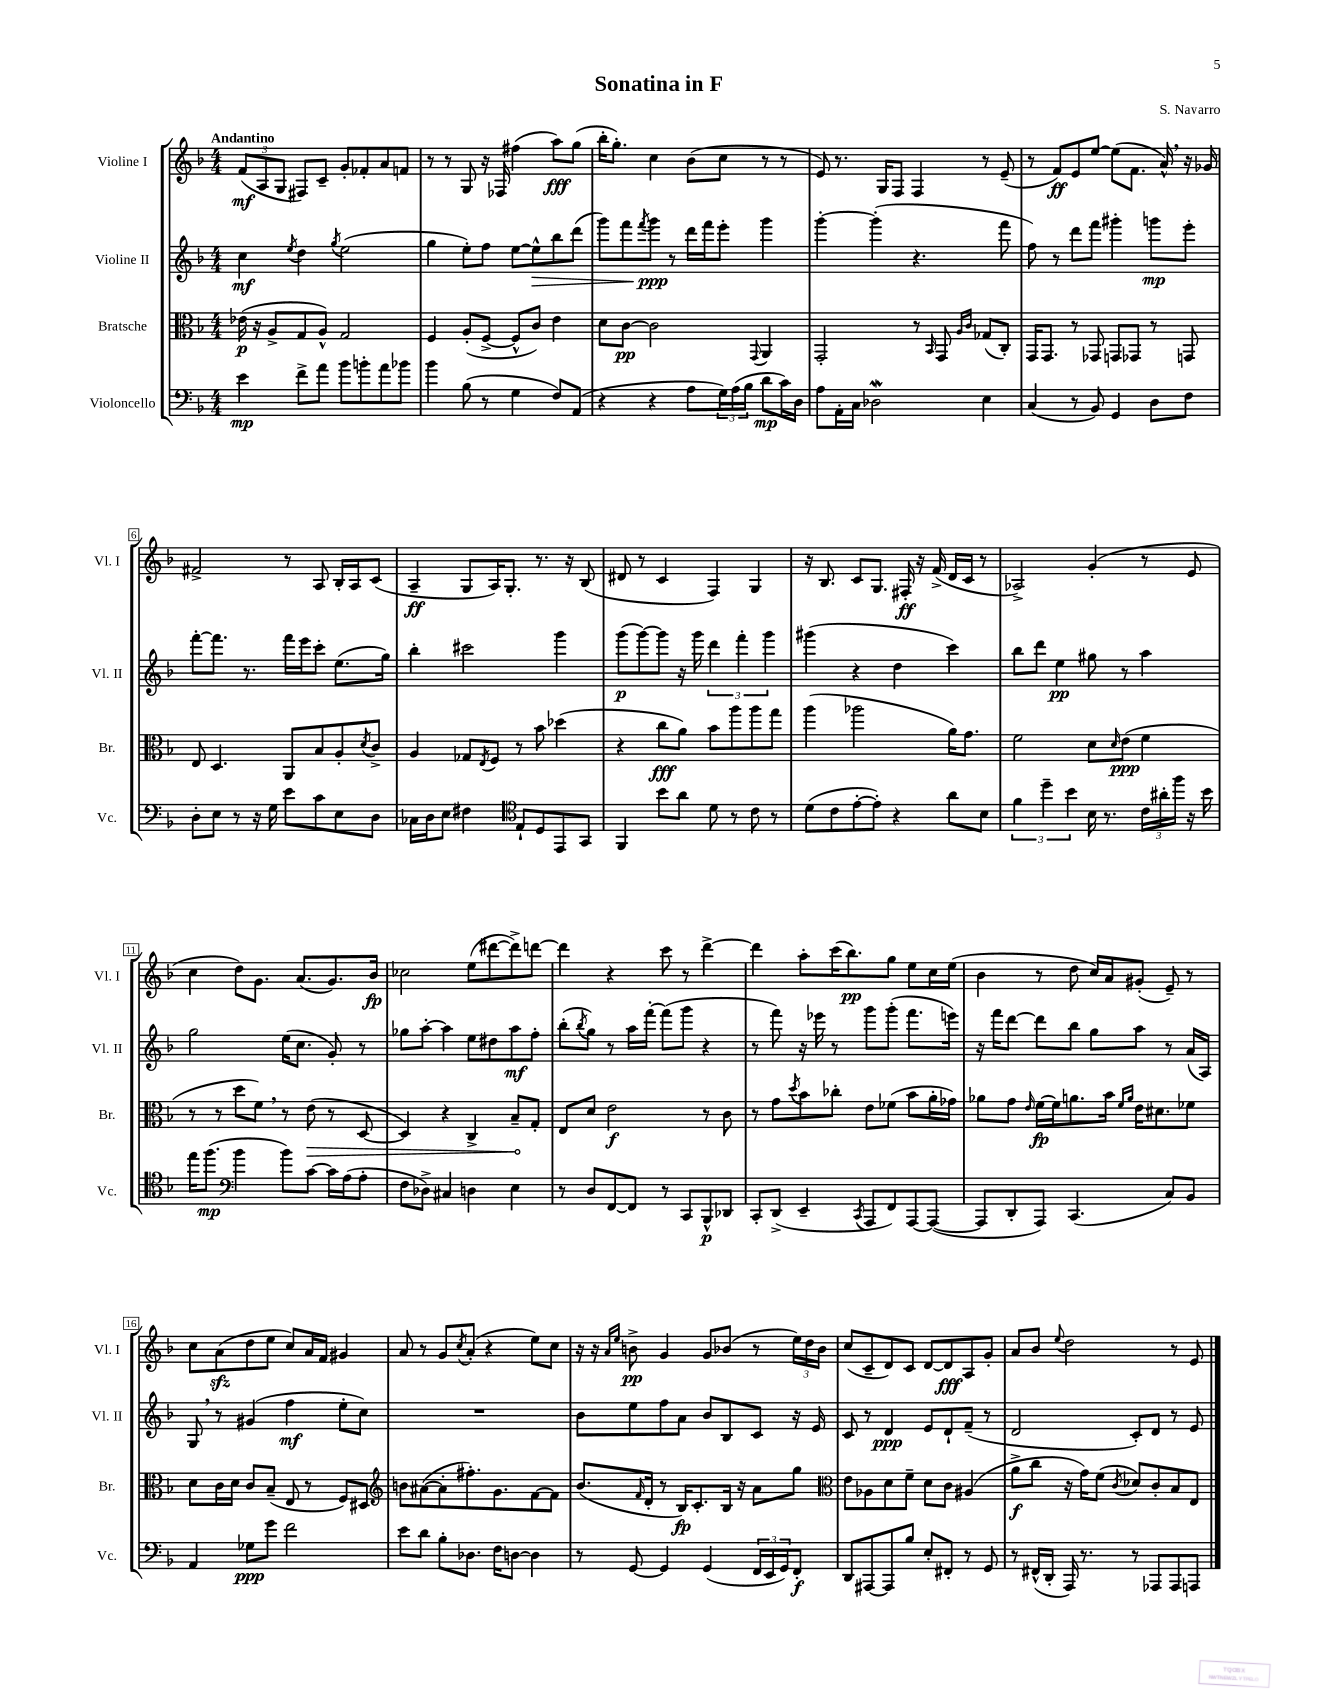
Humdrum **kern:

**kern	**kern	**kern	**kern
*staff4	*staff3	*staff2	*staff1
*clefF4	*clefC3	*clefG2	*clefG2
*k[b-]	*k[b-]	*k[b-]	*k[b-]
*M4/4	*M4/4	*M4/4	*M4/4
4e	(16e-	4cc	(12f
.	16r	.	.
.	.	.	12A
.	8A^	.	.
.	.	.	12G
.	.	8qee	.
8f^	8G	4dd	8F#)
8a	8A^^)	.	8c~
.	.	8qgg	.
8b-	2G	(2ee	8g'
8b'	.	.	8f-'
8a	.	.	8a
8b-	.	.	8f
=	=	=	=
4b-	4F	4gg	8r
.	.	.	8r
(8B-	(8A'	8ee')	8G
8r	[8F^	8ff	16r
.	.	.	16F-
4G	8F^^]	[8ee	(4ff#
.	8c)	8ee^^]	.
8F)	4e	8bb-	8aa)
(8AA	.	(8ddd	(8gg
=	=	=	=
4r	8d	8ggg)	16bb-'
.	.	.	8.gg')
.	[8c	8fff	.
.	.	8qfff	.
4r	2c]	8ggg	4cc
.	.	8r	.
8A	.	16ddd	(8b-
.	.	16fff	.
24G)	.	8eee'	8cc
(24A	.	.	.
24B-	.	.	.
.	8qqGG	.	.
8d	4AA	4ggg	8r
16c)	.	.	8r
16D	.	.	.
=	=	=	=
8A	2GG'	[4ggg'	8e)
16AA'	.	.	8.r
16C	.	.	.
2D-	.	(4ggg']	.
.	.	.	16G
.	.	.	8F
.	8r	4.r	4F
.	16qqBB-	.	.
.	8GG	.	.
.	16qqA	.	.
.	16qqc	.	.
4E	(8G-	.	8r
.	8C')	8fff	(8e~
=	=	=	=
(4C	16GG	8ff)	8r
.	8.GG	.	.
.	.	8r	8f)
8r	8r	8ddd	8e
8BB-)	8GG-	8fff	[8ee
4GG	8GG	4ggg#'	(8ee]
.	8GG-	.	8.f
8D	8r	8ggg	.
.	.	.	16a^^)
8F	8GG	8eee'	16r
.	.	.	16g-
=	=	=	=
8D'	8E	[8fff'	2f#^
8E	4.D	8.fff]	.
8r	.	.	.
.	.	8.r	.
16r	.	.	.
16G	.	.	.
8e	8AA	16fff	8r
.	.	16eee	.
8c	8B-	8ccc'	8A
8E	8A'	(8.ee	16B-'
.	.	.	16A
.	8qd	.	.
8D	8c^	.	(8c
.	.	16gg)	.
=	=	=	=
16C-	4A	4bb-'	4A~
16D	.	.	.
8E	.	.	.
4F#	8G-	2ccc#	8G
.	8qE	.	.
.	8F	.	16A)
.	.	.	8.G'
*clefC4	*	*	*
8E`	8r	.	.
8D	8b-	.	8.r
8EE	(4dd-	4ggg	.
.	.	.	16r
8GG	.	.	(8B-
=	=	=	=
4FF	4r	(8ggg	8d#
.	.	[8ggg)	8r
8b-	8cc	8ggg]	4c
8a	8a)	16r	.
.	.	16ggg	.
8d	8b-	6ddd	4F)
8r	8aa	.	.
.	.	6fff'	.
8c	8aa	.	4G
.	.	6ggg	.
8r	8gg	.	.
=	=	=	=
(8d	(4aa	(4ggg#	16r
.	.	.	8.B-
8c	.	.	.
[8e'	2aa-	4r	8c
8e'])	.	.	8.G
4r	.	4dd	.
.	.	.	16F#'
.	.	.	16r
.	.	.	(16f^
8a	16a)	4ccc)	16d
.	8.g	.	16c
8B-	.	.	8r
=	=	=	=
6f	2f	8bb-	2A-^)
.	.	8ddd	.
6dd~	.	.	.
.	.	4ee	.
6b-	.	.	.
16B-	8d	8gg#	(4g'
8.r	.	.	.
.	16qqd	.	.
.	(8e	8r	.
24c	4f	4aa	8r
24a#'	.	.	.
24ff	.	.	.
16r	.	.	8e
16b-	.	.	.
=	=	=	=
16ee	8r	2gg	4cc
(8.ff	.	.	.
.	8r	.	.
*clefF4	*	*	*
4b-	8dd	.	8dd)
.	8f)	.	8.g
8b-)	8r	(16ee	.
.	.	8.cc	(8.a
[8c	(8e	.	.
16c]	8r	8g')	8.g)
(16A	.	.	.
8A'	[8D	8r	.
.	.	.	16b-
=	=	=	=
8F	4D])	8gg-	2cc-
8D-^)	.	[8aa'	.
4C#	4r	4aa]	.
4D	4C^	8ee	(8ee
.	.	8dd#	[8ddd#
4E	8B-~	8aa	8ddd#^])
.	8G'	8ff'	[8ddd
=	=	=	=
8r	8E	(8bb-'	4ddd]
.	.	8qbb-	.
8D	8d	8gg)	.
[8FF	2e	8r	4r
8FF]	.	16aa	.
.	.	[16fff'	.
8r	.	(8fff]	8ccc
8CC	.	8ggg	8r
8BBB-^^	8r	4r	[4ddd^
8DD-	8c	.	.
=	=	=	=
8CC'	8r	8r	4ddd]
(8DD^	8g	8fff)	.
.	8qdd	.	.
4EE~	8b-	16r	8aa'
.	.	16eee-	.
.	8cc-'	8r	(16ccc
.	.	.	8.bb-)
8qCC	.	.	.
8AAA	8e	8ggg	.
8FF)	(8f-	(8ggg'	8gg
[8AAA	8b-	8.fff	8ee
(8AAA_	16a'	.	16cc
.	16g-)	16eee)	(16ee
=	=	=	=
8AAA]	8a-	16r	4b-
.	.	16fff	.
8DD'	8g	[8ddd	.
.	16qqe	.	.
8AAA)	[16f	8ddd]	8r
.	16f]	.	.
(4.CC	8.a	8bb-	8dd
.	.	8gg	16cc)
.	16b-	.	16a
.	16qqf	.	.
.	16qqa	.	.
.	16e	8aa	(8g#'
.	8.d#	.	.
8C)	.	8r	8e~)
8BB-	8f-	(16a	8r
.	.	16A)	.
=	=	=	=
4AA	8d	8G	8cc
.	16c	8r	(8a
.	16d	.	.
8G-	8c	(4g#	8dd
8g	(8B-~	.	8ee
2f	8E	4ff	8cc)
.	8r	.	16a
.	.	.	16f
.	8F)	8ee'	4g#
.	8D#	8cc)	.
=	=	=	=
*	*clefG2	*	*
8e	8b	1r	8a
8d	([8a#	.	8r
8B-'	8a#']	.	8g
.	.	.	8qcc
8.D-	8.ff#')	.	(8a'
.	.	.	4r
16F	8.g	.	.
[8D	.	.	.
4D]	[8f	.	8ee)
.	8f]	.	8cc
=	=	=	=
8r	(8.b-	8b-	16r
.	.	.	16r
.	.	.	16qqa
.	.	.	16qqee
[8GG	.	8ee	8b^
.	16qqf	.	.
.	16d'	.	.
4GG]	8r	8ff	4g
.	16B-)	8a	.
.	8.c'	.	.
(4GG	.	8b-	8g
.	16B-	8B-	(8b-
.	16r	.	.
24FF	8a	8c	8r
24EE	.	.	.
24GG)	.	.	.
8FF'	8gg	16r	24ee)
.	.	.	24dd
.	.	16e	.
.	.	.	24b-
=	=	=	=
*	*clefC3	*	*
8DD	8e	8c	(8cc
[8AAA#	8A-	8r	8c~
8AAA#]	8d	4d	8d)
8B-	8f~	.	8c
8E'	8d	8e	[8d
8FF#'	8c	8d`	8d]
8r	(4A#	(8f~	8A
8GG	.	8r	8g'
=	=	=	=
8r	8a^	2d	8a
(16FF#^^	8cc	.	8b-
16DD'	.	.	.
.	.	.	8qqee
16AAA)	16r	.	2dd
8.r	16g)	.	.
.	(8f	.	.
.	8qc	.	.
8r	8d-)	8c')	.
8AAA-	8c'	8d	.
8AAA-	8B-	8r	8r
8AAA	8E	8e	8e
==	==	==	==
*-	*-	*-	*-
